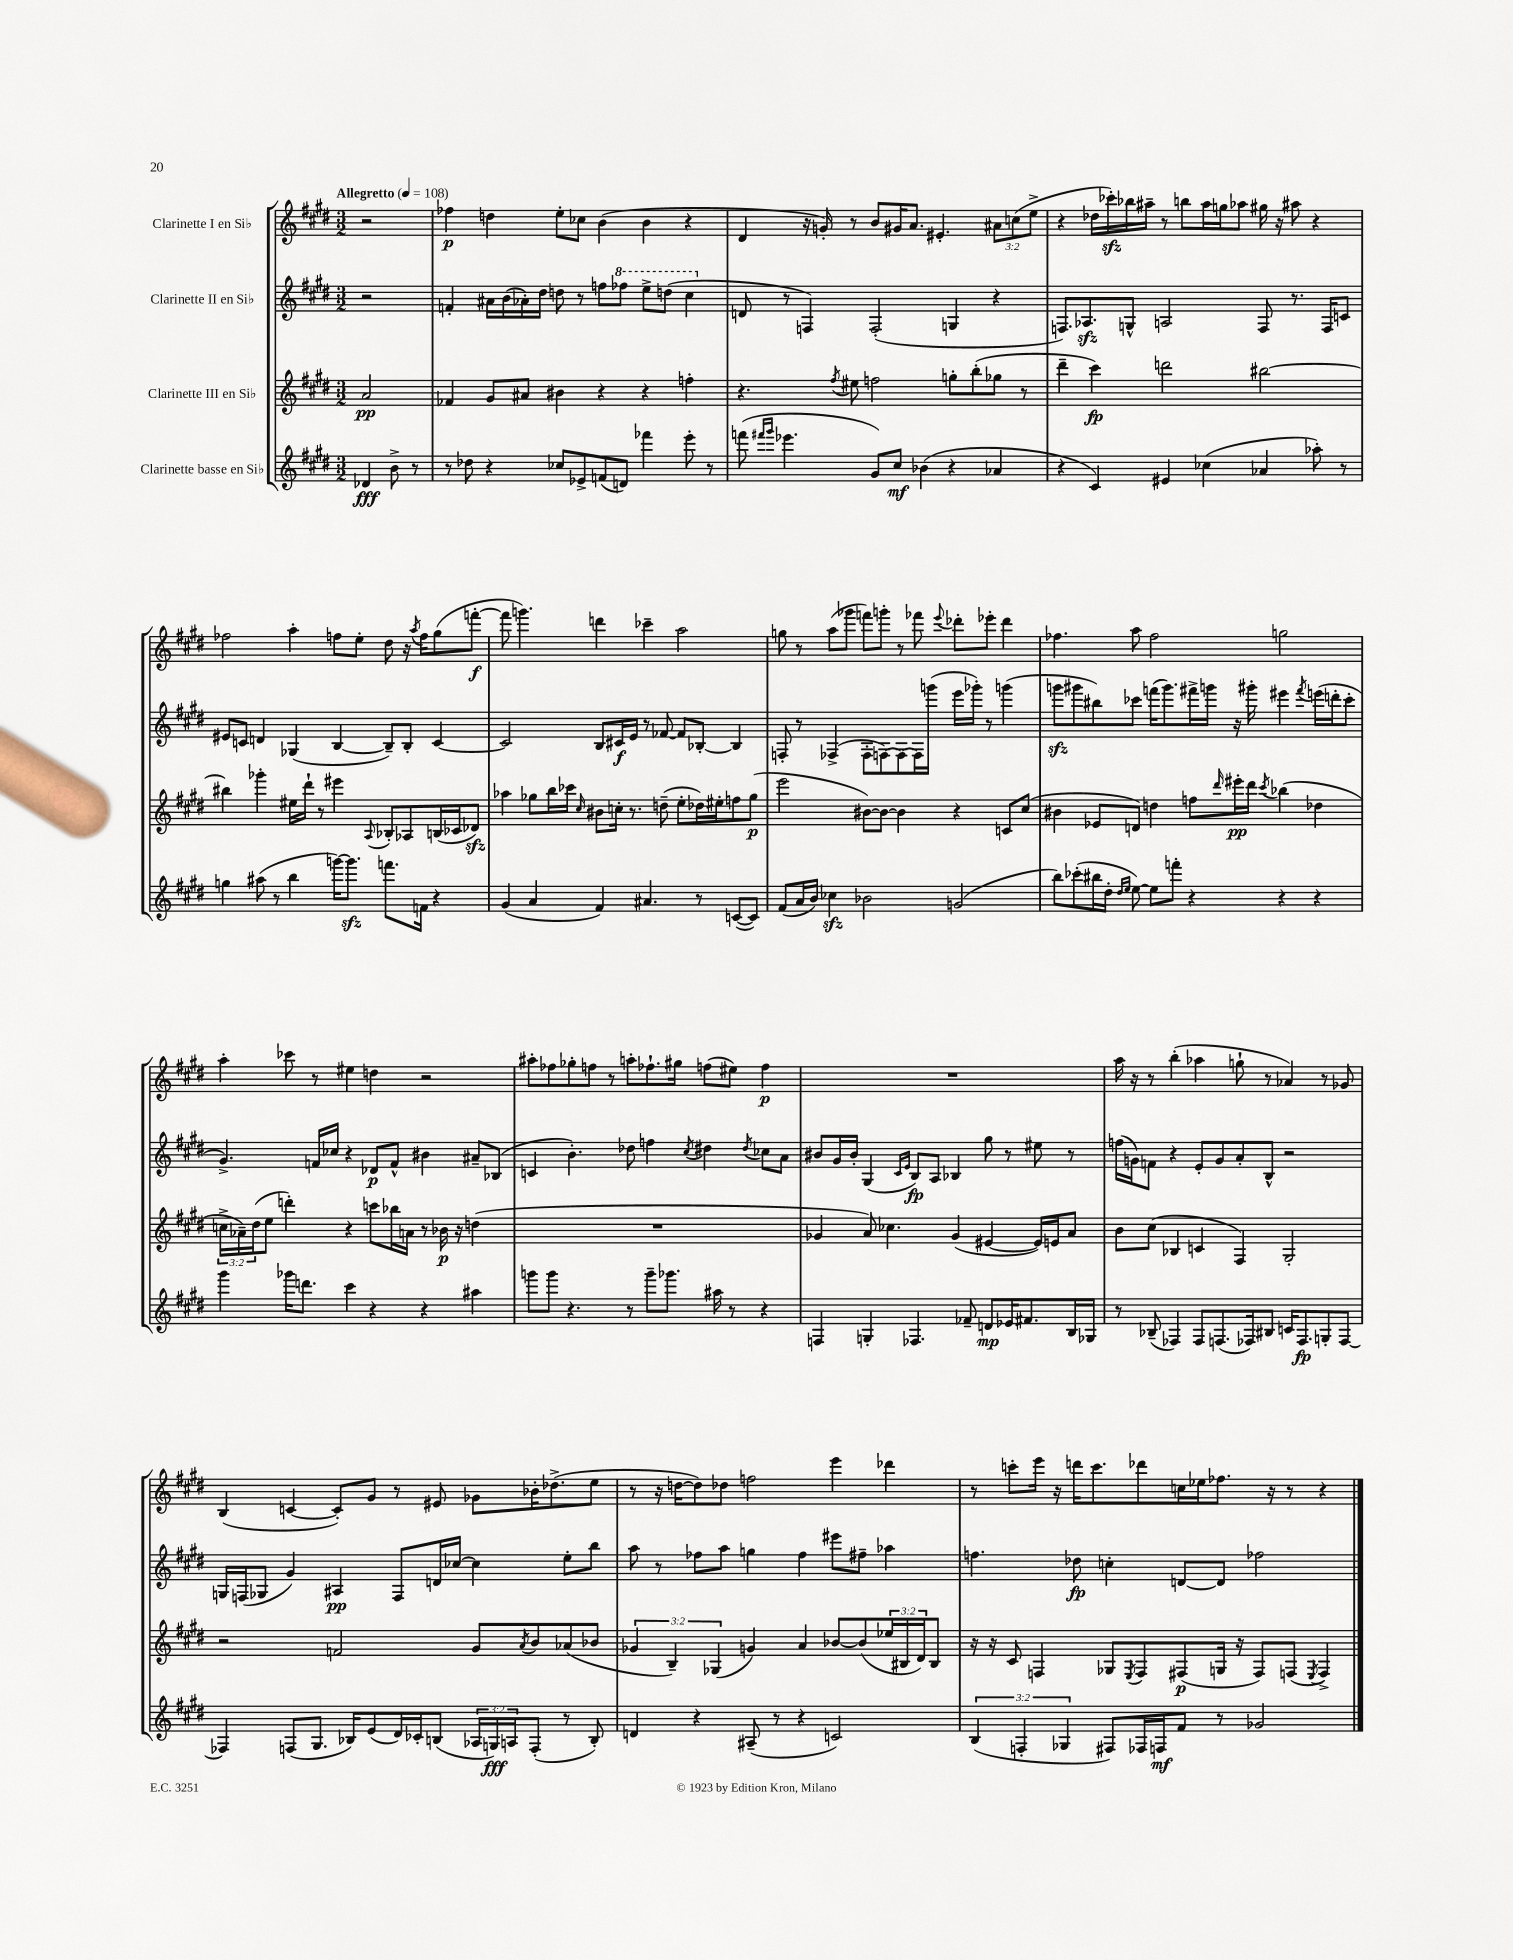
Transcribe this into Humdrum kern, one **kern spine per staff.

**kern	**kern	**kern	**kern
*staff4	*staff3	*staff2	*staff1
*clefG2	*clefG2	*clefG2	*clefG2
*k[f#c#g#d#]	*k[f#c#g#d#]	*k[f#c#g#d#]	*k[f#c#g#d#]
*M3/2	*M3/2	*M3/2	*M3/2
*MM108	*MM108	*MM108	*MM108
4d-/	2a/	2r	2r
8b^\	.	.	.
8r	.	.	.
=	=	=	=
8r	4f-/	4f'/	4ff-\
8dd-\	.	.	.
4r	8g#/L	16a#\LL	4dd\
.	.	(16b\	.
.	8a#/J	16a-'\)	.
.	.	16dd#\JJ	.
8cc-/L	4b#\	8dd\	8ee'\L
8e-^/	.	8r	8cc-\J
(8f/	4r	8ff\L	(4b\
8d/J)	.	8fff-\J	.
4fff-\	4r	8eee^\L	4b\
.	.	(8ddd\J	.
8eee'\	4ff'\	4ccc#\	4r
8r	.	.	.
=	=	=	=
(8fff\	4.r	8d/	4d#/
16qqfff#/LL	.	.	.
16qqggg#/JJ	.	.	.
4.eee-\	.	8r	.
.	.	4F/)	16r
.	.	.	16g'/)
.	8qff#/	.	.
.	8ee#\	.	8r
8g#/L)	2ff\	(2F'/	8b/L
8cc#/J	.	.	16g#/K
.	.	.	8.a/J
(4b-\	.	.	.
.	.	.	4.e#'/
4r	8gg'\L	4G/	.
.	(8bb'\	.	.
4a-/	8gg-\J	4r	12a#\L
.	.	.	(12cc\
.	8r	.	.
.	.	.	12ee^\J
=	=	=	=
4r	4ddd#~\	8.F/L)	4r
.	.	8.A-/	.
4c#/)	4ccc#\)	.	16dd-\LL
.	.	.	16ccc-'\)
.	.	8G^^/J	16bb-\
.	.	.	16aa#~\JJ
4e#/	2ddd\	2A/	8r
.	.	.	8bb\L
(4cc-\	.	.	16aa#\L
.	.	.	16gg\J
.	.	.	8aa-\J
4a-/	[2bb#\	8F/	16gg#\
.	.	.	16r
.	.	8.r	8aa#\
8aa-'\)	.	.	4r
.	.	16F/LK	.
8r	.	8c/J	.
=	=	=	=
4gg\	4bb#\]	8e#/L	2ff-\
.	.	8c/J	.
(8aa#\	4ggg-'\	4d/	.
8r	.	.	.
4bb\	16ee#\LL	(4G-/	4aa'\
.	16ddd#`\JJ	.	.
.	8r	.	.
[16ggg\LK)	4eee#\	[4B/	8ff\L
8.ggg\]J	.	.	.
.	.	.	8ee'\J
.	8qqA/	.	.
8.fff\L	8B-'/L	8B~/]L)	8dd#\
.	8A-/	8B'/J	16r
.	.	.	8qaa/
16f\Jk	.	.	16ff\LK
4r	(16B/L	[4c/	(8gg#\
.	16c-/J	.	.
.	8d-/J)	.	[8fff'\J
=	=	=	=
(4g#/	4aa-\	2c/]	8fff\]
.	.	.	4.ggg\)
4a/	8gg-\L	.	.
.	16bb\L	.	.
.	16ccc-\JJ	.	.
.	16qqcc#/	.	.
4f#/)	8b#\L	8B/L	4ddd\
.	16cc'\Jk	16c#/L	.
.	8.r	16e/JJ	.
4.a#/	.	8r	4ccc-~\
.	(8dd~\	[8f-/	.
.	8ee'\L	8f-/]L	2aa\
8r	16dd-\L)	[8B-'/J	.
.	16ee#'\J	.	.
([8c/L	8ff\	4B-/]	.
8c/]J)	(8gg-\J	.	.
=	=	=	=
(8f#/L	2eee\	8F'/	8gg\
16a/L	.	8r	8r
16b/JJ)	.	.	.
4cc-\	.	(4F-^/	(8aa\L
.	.	.	8ggg-\J
2b-\	[8b#\L)	8F-'\L	8fff\L)
.	8b#\_J	[8F\)	8ggg'\J
.	4b#\]	8F\_	8r
.	.	16F\]L	8fff-\
.	.	(16ggg\JJ	.
.	.	.	8qqeee/
(2g/	4r	16eee\LL	8ddd-'\L
.	.	16ggg-'\JJ)	.
.	.	8r	8eee-'\J
.	8c/L	(4ggg\	4ddd-\
.	(8cc#/J	.	.
=	=	=	=
8bb\L)	4b#\	8ggg\L	4.ff-\
(8ccc-'\	.	8ggg#\	.
16bb#\L	8e-/L	8bb#\)	.
16dd#'\JJ	.	.	.
16qqdd#/LL	.	.	.
16qqee/JJ	.	.	.
[8ee\)	8d/J)	8ccc-\J	8aa\
8ee\]L	4dd\	(16fff\LK	2ff-\
.	.	8.ggg#\)	.
8fff'\J	.	.	.
4r	8ff\L	16fff#^\L	.
.	.	16ggg\JJ	.
.	16qqddd#/	.	.
.	16eee#'\L	16r	.
.	16ddd#\JJ	16ggg#'\	.
.	8qccc#/	.	.
4r	(4bb-\	4eee#\	2gg\
.	.	8qfff#/	.
4r	4dd-\	(16eee\LL	.
.	.	16ddd'\J	.
.	.	8ccc-'\J	.
=	=	=	=
4ggg#\	24cc^\LL	4.g#^/)	4aa'\
.	24a-~\)	.	.
.	(24dd#\J	.	.
.	8ee\J	.	.
16ggg-\LK	4ddd'\)	.	8ccc-\
8.ddd\J	.	.	.
.	.	16f/LL	8r
.	.	16cc-/JJ	.
4ccc#\	4r	4r	4ee#\
4r	8ccc\L	8d-/L	4dd\
.	16bb-\L	8f^^/J	.
.	16a\JJ	.	.
4r	8r	4b#\	2r
.	16b-\	.	.
.	16r	.	.
4aa#\	(4dd\	8a#~/L	.
.	.	(8B-/J	.
=	=	=	=
8ggg\L	1.r	4c/	8aa#'\L
8ggg\J	.	.	8ff-\
4.r	.	4.b'\)	8gg-'\
.	.	.	8ff\J
.	.	.	8r
8r	.	8dd-\	8aa'\L
8ggg~\L	.	4ff\	8.ff-`\
8.ggg-\J	.	.	.
.	.	.	16gg#\Jk
.	.	8qcc#/	.
.	.	4dd#\	(8ff\L
16aa#\	.	.	.
8r	.	.	8ee#\J)
.	.	8qdd#/	.
4r	.	8cc-\L	4ff\
.	.	8a\J	.
=	=	=	=
4F/	4g-/	8b#/L	1.r
.	.	16g#/L	.
.	.	16b#'/JJ	.
4G'/	8a/)	(4G#/	.
.	4.cc-\	.	.
.	.	16qqc#/LL	.
.	.	16qqe/JJ	.
4.F-/	.	8B/L)	.
.	.	8A/J	.
.	(4g-/	4B-/	.
8f-~/	.	.	.
8d/L	[4e#/	8gg#\	.
16e-/K	.	8r	.
8.f#/	.	.	.
.	16e#/]LL)	8ee#\	.
.	16e/J	.	.
16B/L	8a/J	8r	.
16G-/JJ	.	.	.
=	=	=	=
8r	8b\L	(16ff\LL	16aa\
.	.	16g\J)	16r
(8B-~/	(8cc#\J	8f\J	8r
4F-/)	4B-/	4r	(4bb'\
8F-/L	4c/	8e'/L	4aa-\
(8.F/	.	8g/	.
.	4F#/)	8a'/	8gg`\
16F-/k)	.	.	.
8B#/J	.	8B^^/J	8r
16c/LK	2G#'/	2r	4a-/)
8.F-/	.	.	.
8G'/	.	.	8r
[8F-/J	.	.	8g-/
=	=	=	=
4F-/]	2r	16G/LL	(4B/
.	.	(16F/J	.
.	.	8G-/J	.
(8F/L	.	4g#/)	[4c/
8.G#/J	.	.	.
.	2f/	4A#/	8c'/]L)
16B-/LK)	.	.	.
(8e/	.	.	8g#/J
16d#/L)	.	8F/L	8r
16c-'/J	.	.	.
(8B/J	.	16d/L	8e#/
.	.	[16cc-/JJ	.
24A-/LL	8g#/L	4cc-\]	8g-\L
24G/)	.	.	.
24A/J	.	.	.
.	8qa/	.	.
(8F'/J	8b/	.	16b-'\K
.	.	.	(8.dd-^\
8r	(8a-/	8ee'\L	.
8B'/)	8b-/J	8bb\J	8ee\J
=	=	=	=
4d/	6g-/	8aa\	8r
.	.	8r	16r
.	6B~/)	.	.
.	.	.	[16dd\LK
4r	.	8ff-\L	8dd\])
.	(6G-/	.	.
.	.	8aa\J	8dd-\J
(8A#~/	4g/)	4gg\	2ff\
8r	.	.	.
4r	4a/	4ff-\	.
2c/)	[8b-/L	8eee#\L	4eee\
.	(8b-/]	8ff#~\J	.
.	24ee-/L	4aa-\	4ddd-\
.	24B#/	.	.
.	24d#/J)	.	.
.	8B#/J	.	.
=	=	=	=
(6B/	16r	4.ff\	8r
.	16r	.	.
.	8c#/	.	8ccc'\L
6F'/	.	.	.
.	4F/	.	16eee\Jk
.	.	.	16r
6G-/	.	.	.
.	.	8dd-\	16ddd\LK
.	.	.	8.ccc\
8F#/L)	8G-/L	4cc'\	.
.	8qE/	.	.
16F-/L	8F/	.	8ddd-\
16F/J	.	.	.
8f#/J	(8F#/	[8d/L	16cc\L
.	.	.	16ee-\J
8r	16G/Jk	8d/]J	8.ff-\J
.	16r	.	.
2g-/	8F#/L)	2ff-\	.
.	.	.	16r
.	(8F/J	.	8r
.	8qE/	.	.
.	4F^/)	.	4r
==	==	==	==
*-	*-	*-	*-
